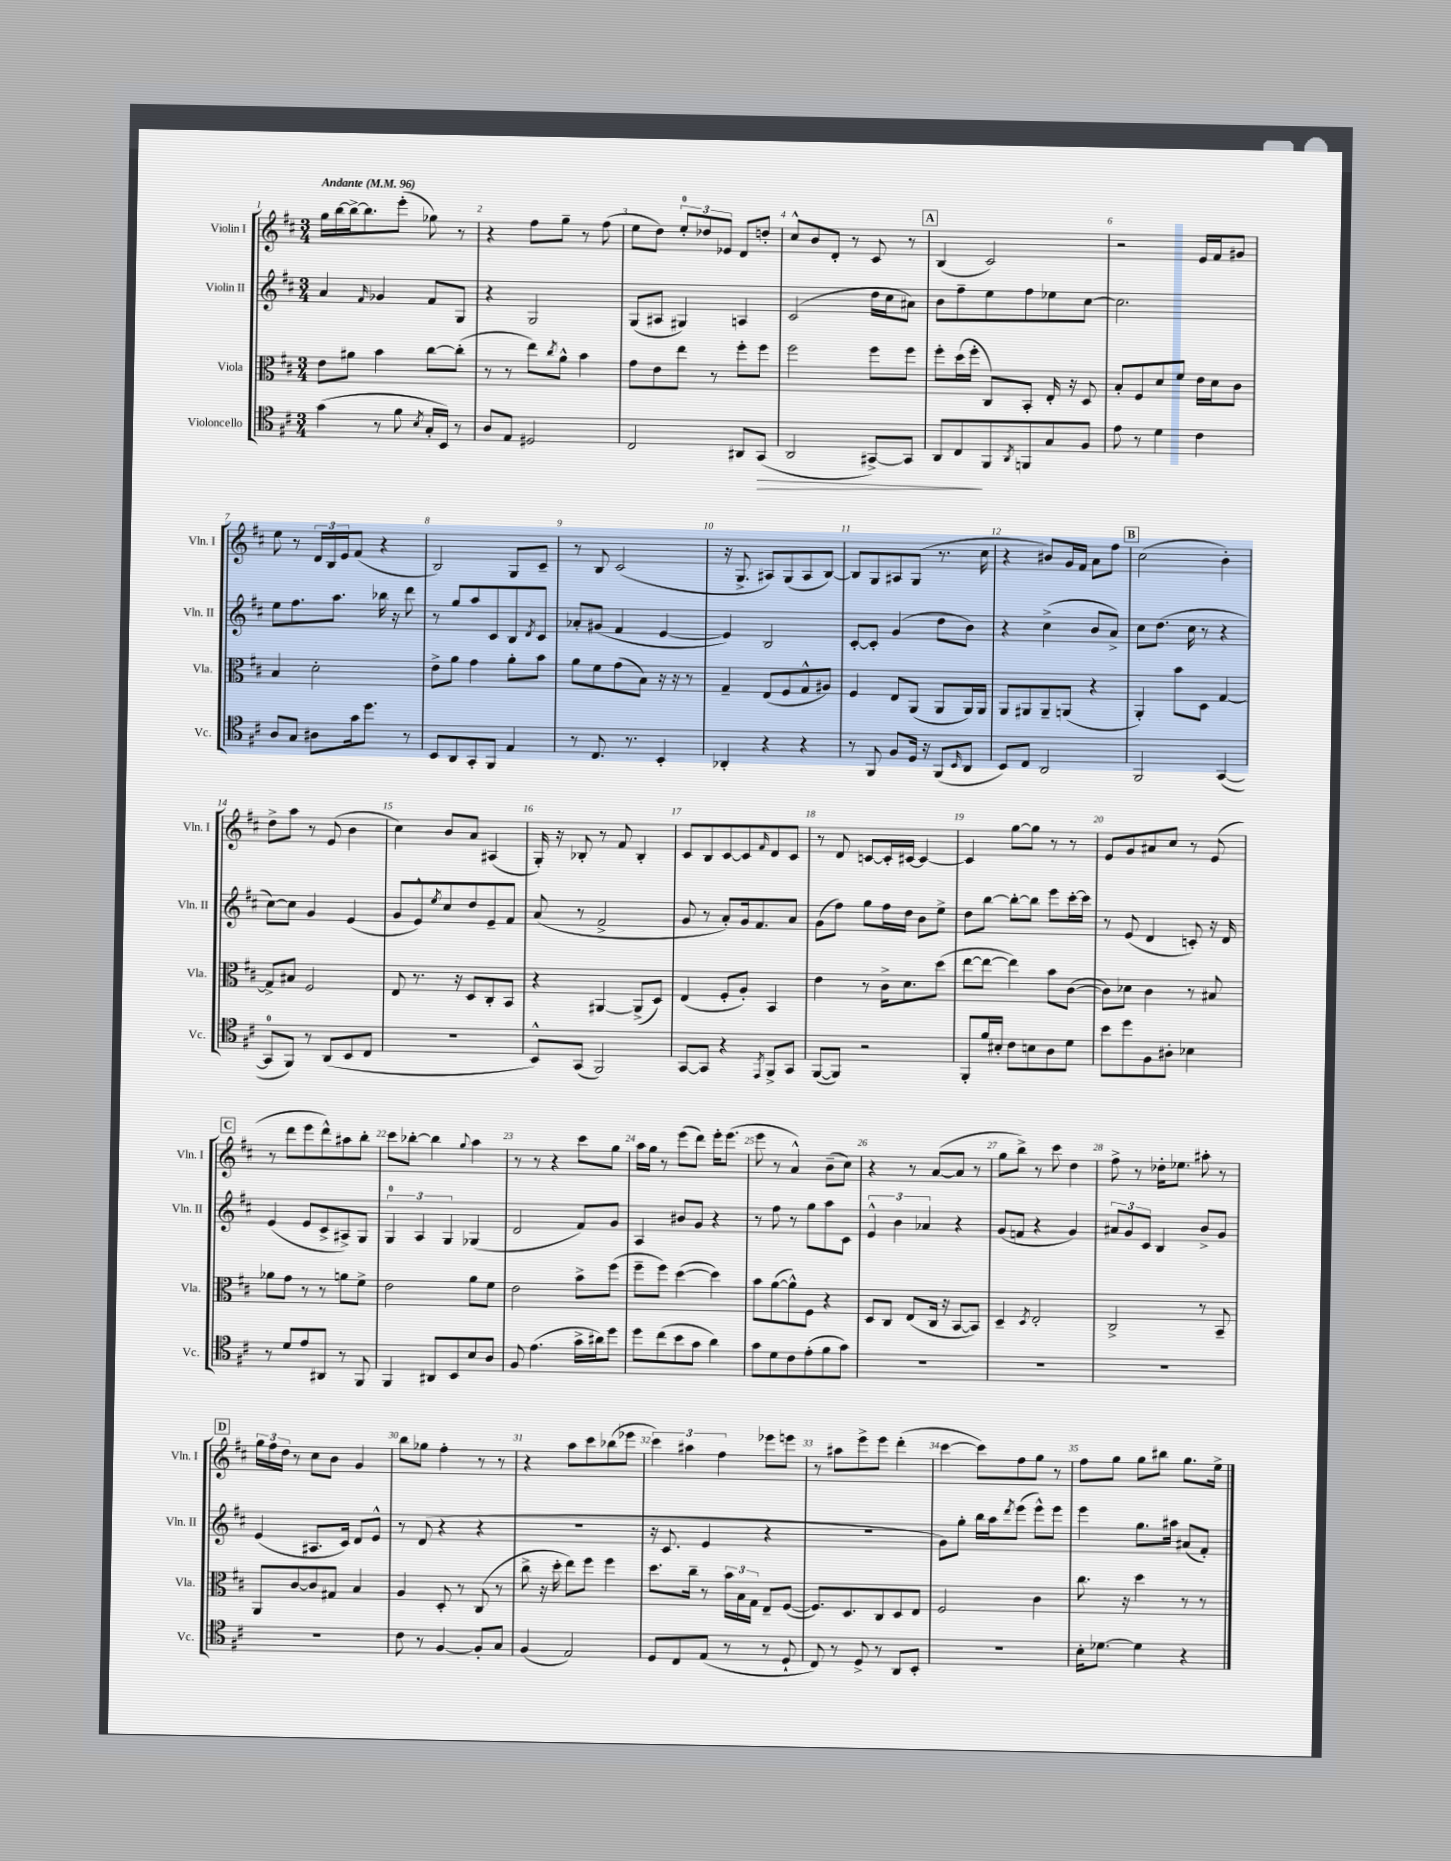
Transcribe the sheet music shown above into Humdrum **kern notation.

**kern	**kern	**kern	**kern
*staff4	*staff3	*staff2	*staff1
*clefC4	*clefC3	*clefG2	*clefG2
*k[f#c#]	*k[f#c#]	*k[f#c#]	*k[f#c#]
*M3/4	*M3/4	*M3/4	*M3/4
*MM96	*MM96	*MM96	*MM96
(4g	8e	4a	16gg
.	.	.	[16bb
.	8a#	.	16bb^_
.	.	.	8.bb]
.	.	16qqf#	.
8r	4b	4g-	.
8f#	.	.	(8eee'
8qB	.	.	.
16G'	[8cc#	8f#	8gg-)
16BB)	.	.	.
8r	(8cc#']	8G	8r
=	=	=	=
8A	8r	4r	4r
8E	8r	.	.
2D#	8ee)	2G	8ff#
.	8qcc#	.	.
.	8a^^	.	8gg~
.	4b	.	8r
.	.	.	(8ff#
=	=	=	=
2C#	8g	(8G	8ee
.	8e	8A#	8dd)
.	8ee	4G#)	12ee'
.	.	.	12dd-
.	8r	.	.
.	.	.	12e-
8AA#	8ff#'	4A	8d
(8GG	8ff#	.	8dd'
=	=	=	=
2AA	2ff#	(2c#	8cc#^^
.	.	.	8b
.	.	.	8d'
.	.	.	8r
[8GG#^)	8ff#	16dd	8c#
.	.	16cc#	.
8GG#]	8ff#	8a#)	8r
=	=	=	=
8AA	8ff#'	8b	(4B
8C#	(16dd	8ff#~	.
.	16ff#'	.	.
8FF#	8C#)	8ee	2c#)
8qAA	.	.	.
8FF	8BB'	8ff#	.
8G	16E'	8ee-	.
.	16r	.	.
8F#	8D	[8cc#	.
=	=	=	=
8e	8B'	2.cc#]	2r
8r	8F#	.	.
4d	8d	.	.
.	8f#	.	.
4c#	16e	.	16e
.	16d	.	16f#
.	8c#	.	8g#
=	=	=	=
8A	4B	8ee	8ee
8G	.	8.ff#	8r
8A#	2d'	.	24d
.	.	.	24B
.	.	8.aa	.
.	.	.	24e
16g	.	.	(8f#
8.dd	.	.	.
.	.	16bb-	4r
.	.	16r	.
8r	.	8ddd	.
=	=	=	=
8BB	8e^	8r	2B)
8AA	8a	8gg	.
8GG'	4g	8aa	.
8FF#	.	8c#	.
4E	8a'	8B	8G
.	.	8qd	.
.	8b	8c#	8c#~
=	=	=	=
8r	8a	8a-'	8r
8.C#	8f#	(8g#	8B
.	(8g	4f#	(2c#
8.r	.	.	.
.	8B)	.	.
4BB'	16r	[4e	.
.	16r	.	.
.	8r	.	.
=	=	=	=
4AA-'	4G~	4e])	16r
.	.	.	8.G^
4r	(8E	2B	8A#)
.	8F#	.	(8G
4r	8G^^	.	8A#
.	8A#)	.	[8B)
=	=	=	=
8r	4F#	[8c#'	8B]
8FF#	.	8c#']	8G
8F#	8E	(4g	8A#
16D	(8AA	.	(8G
16r	.	.	.
(8FF#	8AA	8dd	8.r
16qqBB	.	.	.
8AA	16AA)	8b)	.
.	16AA	.	16cc#
=	=	=	=
8BB)	8AA	4r	4r
8C#	8AA#	.	.
2AA	8AA#~	(4cc#^	8b#)
.	(8AA	.	16g
.	.	.	16f#
.	4r	8b	8a
.	.	8a^)	8ff#
=	=	=	=
2FF#	4AA')	8cc#	(2cc#
.	.	(8.dd	.
.	8b	.	.
.	.	16cc#	.
.	8D	8r	.
([4GG	[4G	4r	4b')
=	=	=	=
8GG]	8G^]	[8cc#)	8dd^
8FF#)	8B#	8cc#]	8aa
8r	2F#	4g	8r
(8AA	.	.	(8e
8BB	.	(4e	4b
8C#	.	.	.
=	=	=	=
2.r	8E	8g	4cc#)
.	8.r	8e^^)	.
.	.	8qee	.
.	.	8cc#	8b
.	16r	.	.
.	8D	8dd	8a
.	8C#'	8e~	(4A#
.	8BB	8f#	.
=	=	=	=
8BB^^)	4r	(8a	16G')
.	.	.	16r
(8GG	.	8r	8B-'
2FF#)	[4AA#	2f#^	8r
.	.	.	8f#
.	(8AA#^]	.	4B-'
.	8D)	.	.
=	=	=	=
[8GG	(4E	8g	8c#
8GG]	.	8r	8B
4r	8F#'	8a')	[8c#
.	8A')	16g	8c#]
.	.	8.f#	.
8qEE	.	.	16qqf#
8FF#^	4BB	.	8d
8GG	.	8a	8c#
=	=	=	=
([8FF#	4e	(8g	8r
8FF#])	.	8ff#)	8d
2r	8r	8gg	[8c
.	16c#^	16ff#	16c']
.	8.d	16dd	[16c#
.	.	8b	4c#_
.	(8dd	8ee^	.
=	=	=	=
8FF#'	[8ee	8dd	4c#]
16f#	8ee_	[8bb	.
16B#'	.	.	.
8c#	4ee])	8bb'_	[8gg
8B	.	8bb]	8gg]
8A	8b	8eee	8r
8d	([8c#	[16ccc#'	8r
.	.	16ccc#]	.
=	=	=	=
8b	8c#])	8r	8e
8dd	8d-	(8e	8g
8F#	4c#	4d	8a#
8A#'	.	.	8cc#
4B-	8r	8c')	8r
.	8B#	16r	(8e
.	.	16d	.
=	=	=	=
8r	8a-	(4e	8r
8d	8g	.	8ddd
8e	8r	8e	8eee
8AA#	8r	8c#^	8ddd^^)
8r	8a	8A#^)	8aa#
8FF#	8f#^	8G	8bb'
=	=	=	=
4FF#	2e	6G	8ccc#
.	.	.	[8bb-'
.	.	6A	.
8AA#	.	.	4bb-]
.	.	6G	.
8BB	.	.	.
.	.	.	8qqgg
8B	8a	(4G-	4aa
8A	8f#	.	.
=	=	=	=
8F#	2e	2d	8r
(4.e	.	.	8r
.	.	.	4r
16g^	8b^	8f#)	8ccc#
16a#)	.	.	.
8dd	(8ff#	8g	8gg
=	=	=	=
8dd	8ff#~	4A	16aa
.	.	.	16gg
(8cc#	8ff#)	.	8r
8b	([4dd	8b#	(8eee
8g	.	8g	8ddd)
4a)	4dd])	4r	16eee'
.	.	.	(8.eee
=	=	=	=
8g	8b	8r	8eee
8d	([8a	8ff#	8r
8c#	8a^^])	8r	4a^^)
(8e'	8F#	8gg	.
8f#	4r	8aa	(8b~
8g)	.	8c#	8cc#)
=	=	=	=
2.r	8D	6e^^	4r
.	8C#	.	.
.	.	6b	.
.	(8E	.	8r
.	.	6a-	.
.	16C#	.	([8a
.	16r	.	.
.	[8BB	4r	8a]
.	8BB])	.	8r
=	=	=	=
2.r	4D~	(8g	8gg
.	.	8f	8bb^)
.	8qD	.	.
.	2E'	4r	8r
.	.	.	8ccc#
.	.	4g)	4dd
=	=	=	=
2.r	2C#^	12a#	8ff#^
.	.	12g	.
.	.	.	8r
.	.	12c#	.
.	.	4B	16dd-'
.	.	.	8.ee-
.	8r	8b^	8aa#'
.	8BB~	8g	8r
=	=	=	=
2.r	8AA	(4e	24gg
.	.	.	24ff#
.	.	.	24dd
.	[8c#	.	8r
.	8c#]	8.A#	8cc#
.	8G#	.	8b
.	.	16c#)	.
.	4B	8d	4g
.	.	8e^^	.
=	=	=	=
8c#	4A	8r	8bb
8r	.	(8d	8gg-
[4F#	8D'	4r	4ff#'
.	8r	.	.
8F#']	(8C#	4r	8r
8G	8r	.	8r
=	=	=	=
(4F#	8cc#^	2.r	4r
.	16r	.	.
.	16dd'	.	.
2E)	8ee)	.	8aa
.	8ff#	.	8ccc#
.	4ff#	.	(8bb-
.	.	.	8eee-
=	=	=	=
8D	8.dd	16r	6ccc#)
.	.	8.c#	.
8C#	.	.	.
.	.	.	6aa#
.	16cc#~	.	.
(8E	8r	4e	.
.	.	.	6ff#
8r	24b	.	.
.	24B	.	.
.	24G	.	.
8r	8E~	4r	8eee-
8D`	([8F#	.	8eee
=	=	=	=
8C#)	8.F#])	2.r	8r
8r	.	.	8aa#
.	8.D	.	.
8D^	.	.	8eee^
8r	8C#	.	8eee
8AA	8D	.	(4ddd'
8BB'	8E	.	.
=	=	=	=
2.r	2F#	8g)	[4ccc#
.	.	8gg'	.
.	.	16bb	8ccc#])
.	.	16aa	.
.	.	8qddd	.
.	.	(8eee	8ff#
.	4c#	8eee^^)	8gg
.	.	8eee	8r
=	=	=	=
16B'	8.cc#	4eee	8ff#
[8.d-	.	.	.
.	.	.	8gg
.	16r	.	.
4d-]	4dd	8.gg	8gg
.	.	.	8bb#
.	.	16aa#	.
4r	8r	(8a#	8.gg
.	8r	8f#')	.
.	.	.	16ee^
==	==	==	==
*-	*-	*-	*-
